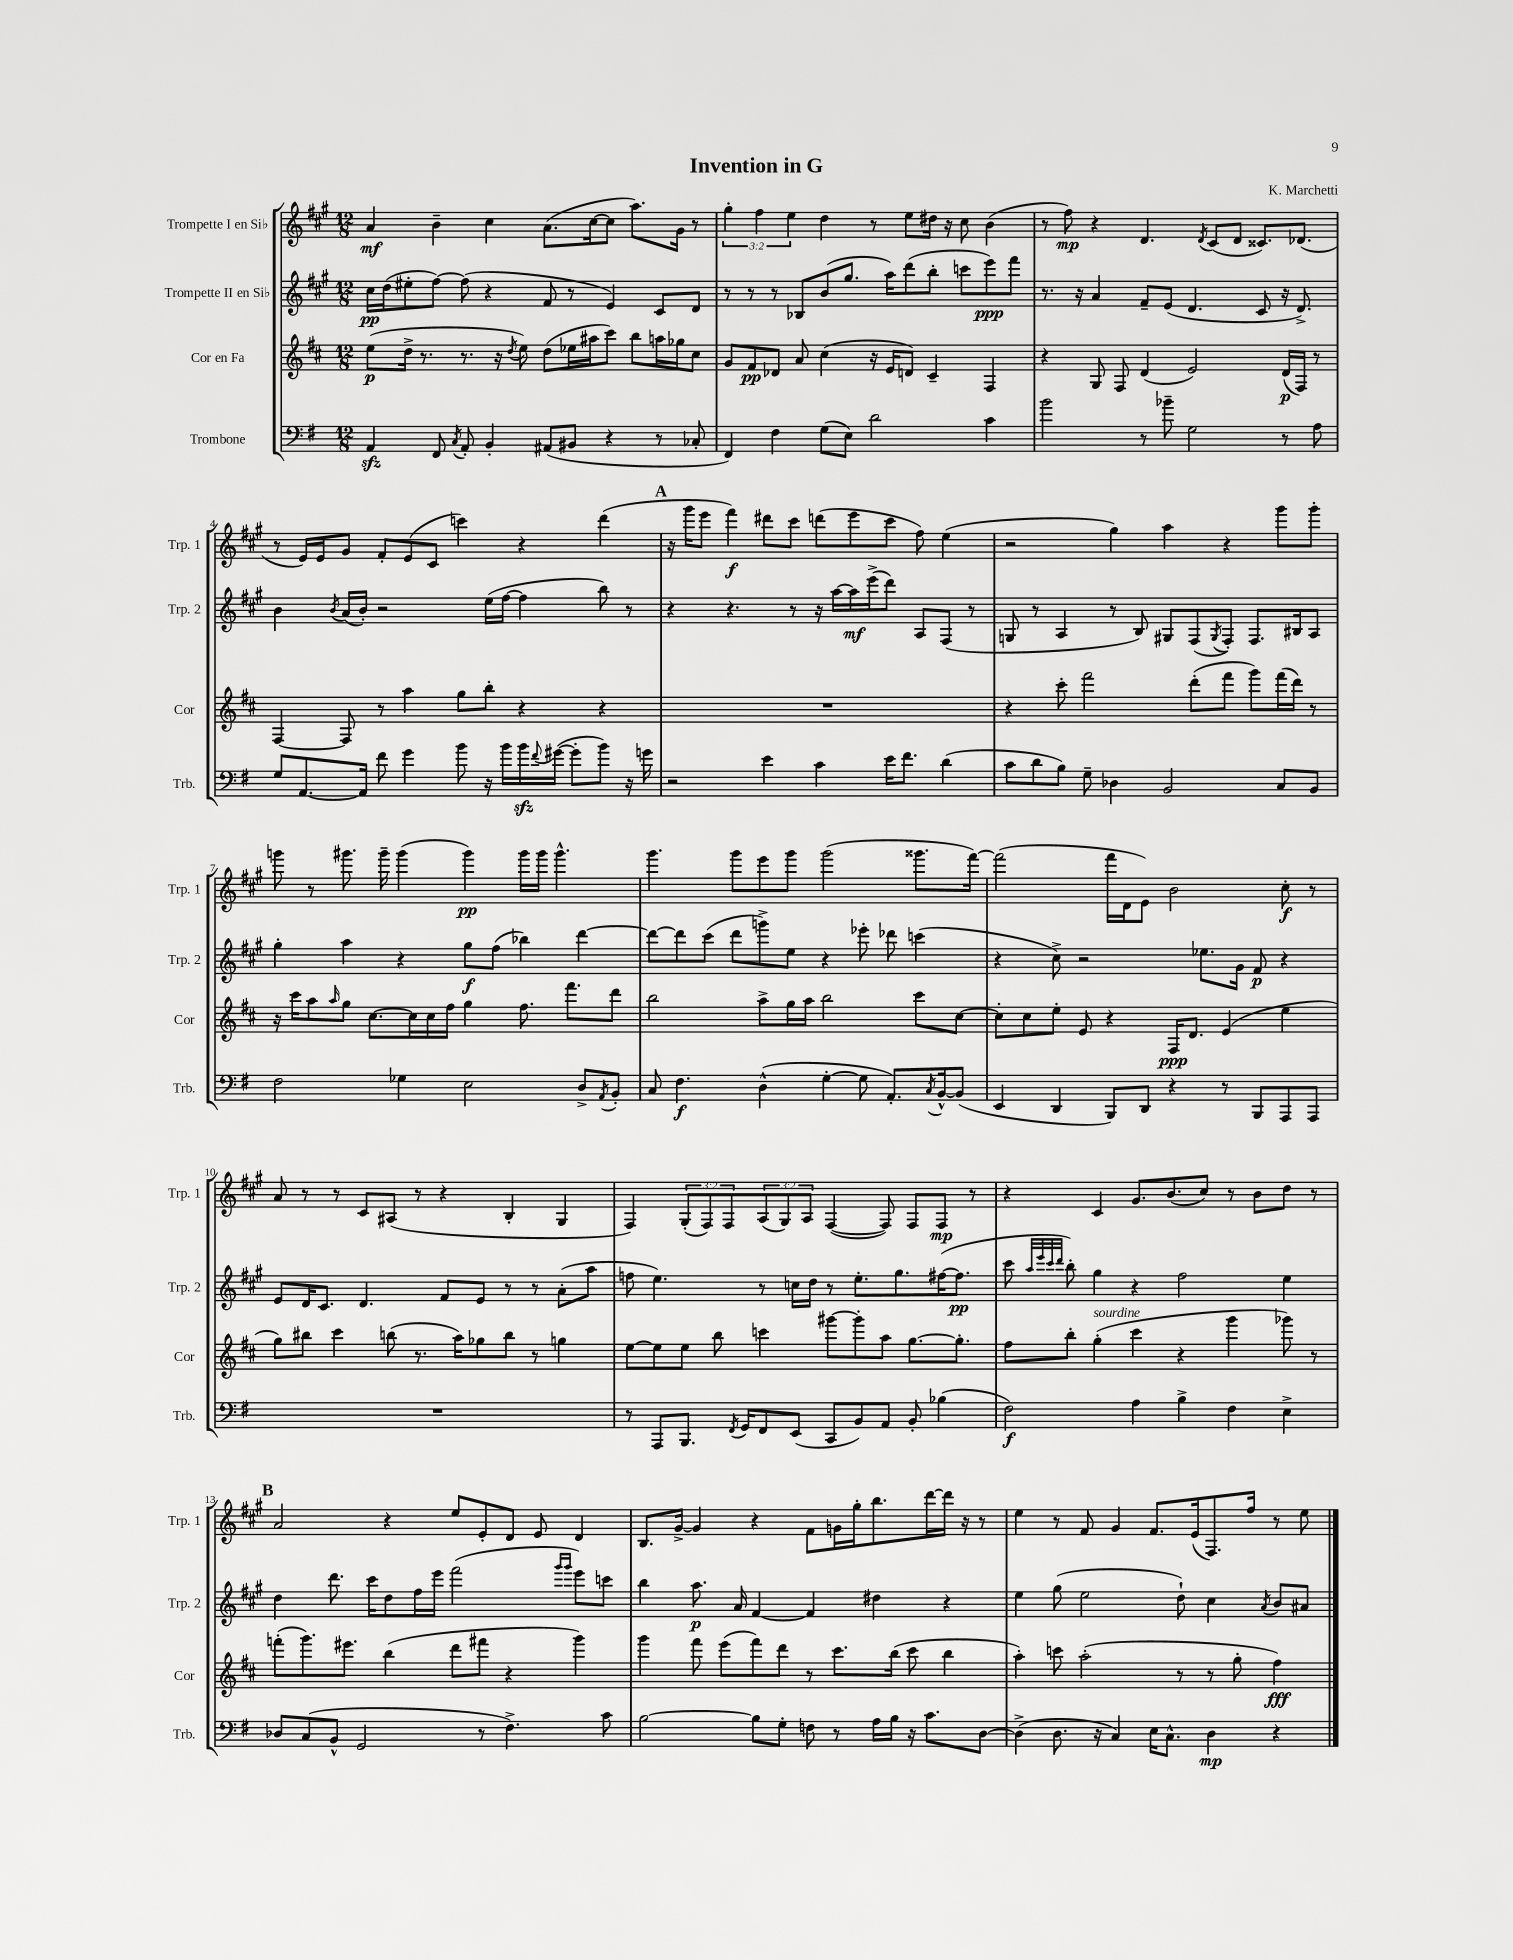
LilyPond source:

\header { title = "Invention in G" composer = "K. Marchetti" }
<<
\new StaffGroup <<
\new Staff = "s0" \with { instrumentName = "Trompette I en Sib" shortInstrumentName = "Trp. 1" } {
    \clef treble \key a \major \numericTimeSignature \time 12/8 \override Staff.TupletNumber.text = #tuplet-number::calc-fraction-text
    a'4\mf b'4-- cis''4 a'8.( cis''16~ cis''8 a''8.) gis'16 r8 |
    \tuplet 3/2 { gis''4-. fis''4 e''4 } d''4 r8 e''8 dis''16 r16 cis''8 b'4( |
    r8 fis''8\mp) r4 d'4. \acciaccatura { d'8 } cis'8( d'8 cisis'8.) des'8.( |
    r8 e'16) e'16 gis'8 fis'8-. e'8( cis'8 c'''4) r4 d'''4( |
    \mark \markup { \bold "A" } r16 gis'''16 e'''8 fis'''4\f) dis'''8 cis'''8 d'''8( e'''8 cis'''8 fis''8) e''4( |
    r2 gis''4) a''4 r4 gis'''8 gis'''8-. |
    g'''8 r8 gis'''8. gis'''16-- gis'''4( gis'''4\pp) gis'''16 gis'''16 gis'''4.-^ |
    gis'''4. gis'''8 e'''8 gis'''8 gis'''2( gisis'''8. fis'''16~) |
    fis'''2( fis'''16 d'16 e'8) b'2 cis''8-.\f r8 |
    a'8 r8 r8 cis'8 ais8( r8 r4 b4-. gis4 |
    fis4) \tuplet 3/2 { gis8-.( fis8) fis8 } \tuplet 3/2 { a8( gis8) a8 } fis4~( fis8) fis8 fis8\mp r8 |
    r4 cis'4 gis'8. b'8.( cis''8) r8 b'8 d''8 r8 |
    \mark \markup { \bold "B" } a'2 r4 e''8 e'8-. d'8 e'8 d'4 |
    b8. gis'16~-> gis'4 r4 fis'8 g'16 gis''16-. b''8. d'''16~ d'''16 r16 r8 |
    e''4 r8 fis'8 gis'4 fis'8. e'16( fis8.) fis''16 r8 e''8 \bar "|." |
}
\new Staff = "s1" \with { instrumentName = "Trompette II en Sib" shortInstrumentName = "Trp. 2" } {
    \clef treble \key a \major \numericTimeSignature \time 12/8
    cis''16\pp d''16( eis''8-. fis''8~) fis''8( r4 fis'8 r8 e'4) cis'8 d'8 |
    r8 r8 r8 bes8 b'8( gis''8. a''16) d'''8( b''8-. c'''8 e'''8\ppp) fis'''8 |
    r8. r16 a'4 fis'8-- e'8( d'4. cis'8 r16 d'8.->) |
    b'4 \acciaccatura { b'8 } a'16( b'16-.) r2 e''16( fis''16~ fis''4 b''8) r8 |
    \mark \markup { \bold "A" } r4 r4. r8 r16 a''16~ a''16\mf e'''16->( d'''8) a8 fis8( r8 |
    g8 r8 a4 r8 b8) gis8 fis8( \acciaccatura { gis8 } fis8-.) fis8. bis16 a8 |
    gis''4-. a''4 r4 gis''8\f fis''8( bes''4) d'''4~ |
    d'''8~ d'''8 cis'''8( d'''8 g'''8->) e''8 r4 ees'''8-. des'''8 c'''4( |
    r4 cis''8->) r2 ees''8. gis'16 fis'8\p r4 |
    e'8 d'16 cis'8. d'4. fis'8 e'8 r8 r8 a'8-.( a''8 |
    f''8 e''4.) r8 c''16 d''16 r8 e''8.-. gis''8. fis''16~( fis''8.\pp |
    cis'''8 \grace { a''32 e'''32 cis'''32 d'''32 } b''8-.) gis''4 r4 fis''2 e''4 |
    \mark \markup { \bold "B" } d''4 d'''8. cis'''16 d''8 fis''16 e'''16 fis'''2( \grace { gis'''16 gis'''16 } e'''8) c'''8 |
    b''4 a''8.\p a'16 fis'4~ fis'4 dis''4 r4 |
    e''4 gis''8( e''2 d''8-!) cis''4 \acciaccatura { a'8 } b'8 ais'8 \bar "|." |
}
\new Staff = "s2" \with { instrumentName = "Cor en Fa" shortInstrumentName = "Cor" } {
    \clef treble \key d \major \numericTimeSignature \time 12/8
    e''8\p( d''16-> r8. r8. r16 \acciaccatura { d''8 } e''8) d''8( ees''16 ais''16 cis'''8) b''8 a''16 ges''16 cis''8 |
    g'8 fis'8\pp des'8 a'8 cis''4( r16 e'16 d'8) cis'4-- fis4 |
    r4 g8 fis8 d'4( e'2) d'16\p( fis16) r8 |
    fis4~ fis8 r8 a''4 g''8 b''8-. r4 r4 |
    \mark \markup { \bold "A" } R1. |
    r4 cis'''8-. fis'''2 d'''8-.( fis'''8 g'''8) fis'''16( d'''16) r8 |
    r16 cis'''16 a''8 \grace { a''16 } g''8 cis''8.~ cis''16 cis''16 fis''16 g''4 fis''8. fis'''8. d'''8 |
    b''2 a''8-> g''16 a''16 b''2 cis'''8 cis''8~ |
    cis''8-. cis''8 e''8-. e'8 r4 fis16\ppp d'8. e'4( e''4 |
    g''8) bis''8 cis'''4 b''8( r8. a''16) ges''8 b''8 r8 g''4 |
    e''8~ e''8 e''8 b''8 c'''4 gis'''8~ gis'''8-. a''8 g''8.~ g''8.-. |
    fis''8 b''8-. g''4-.^\markup { \italic "sourdine" }( cis'''4 r4 g'''4 ges'''8) r8 |
    \mark \markup { \bold "B" } f'''8-.( g'''8.) eis'''8. b''4( d'''8 fis'''8 r4 g'''4) |
    g'''4 fis'''8 e'''8( fis'''8) d'''8 r8 cis'''8. b''16( cis'''8 b''4 |
    a''4-.) c'''8 a''2-.( r8 r8 g''8-. fis''4\fff) \bar "|." |
}
\new Staff = "s3" \with { instrumentName = "Trombone" shortInstrumentName = "Trb." } {
    \clef bass \key g \major \numericTimeSignature \time 12/8
    a,4\sfz fis,8 \acciaccatura { c8 } a,8-. b,4-. ais,8( bis,8 r4 r8 ces8-. |
    fis,4) fis4 g8( e8) d'2 c'4 |
    b'2 r8 bes'8-- g2 r8 a8 |
    g8 a,8.~ a,16 fis'8 g'4 b'8 r16 b'16 b'16\sfz \appoggiatura { fis'8 } gis'16~( gis'8-. b'8) r16 g'16 |
    \mark \markup { \bold "A" } r2 e'4 c'4 e'16 fis'8. d'4( |
    c'8 d'8 b8) g8-- des4 b,2 c8 b,8 |
    fis2 ges4 e2 d8-> \acciaccatura { a,8 } b,8-. |
    c8 fis4.\f d4-^( g4~-. g8 a,8.-.) \acciaccatura { c8 } b,16~-^ b,8( |
    e,4 d,4 b,,8) d,8 r4 r8 b,,8 a,,8 a,,8 |
    R1. |
    r8 a,,8 b,,8. \acciaccatura { fis,8 } g,16 fis,8 e,8( c,8 b,8) a,8 b,8-. bes4( |
    fis2\f) a4 b4-> fis4 e4-> |
    \mark \markup { \bold "B" } des8 c8( b,8-^ g,2 r8 fis4.->) c'8 |
    b2~ b8 g8-. f8 r8 a16 b16 r16 c'8. d8~ |
    d4->( d8. r16 c4) e16 c8.-^ d4\mp r4 \bar "|." |
}
>>
>>
